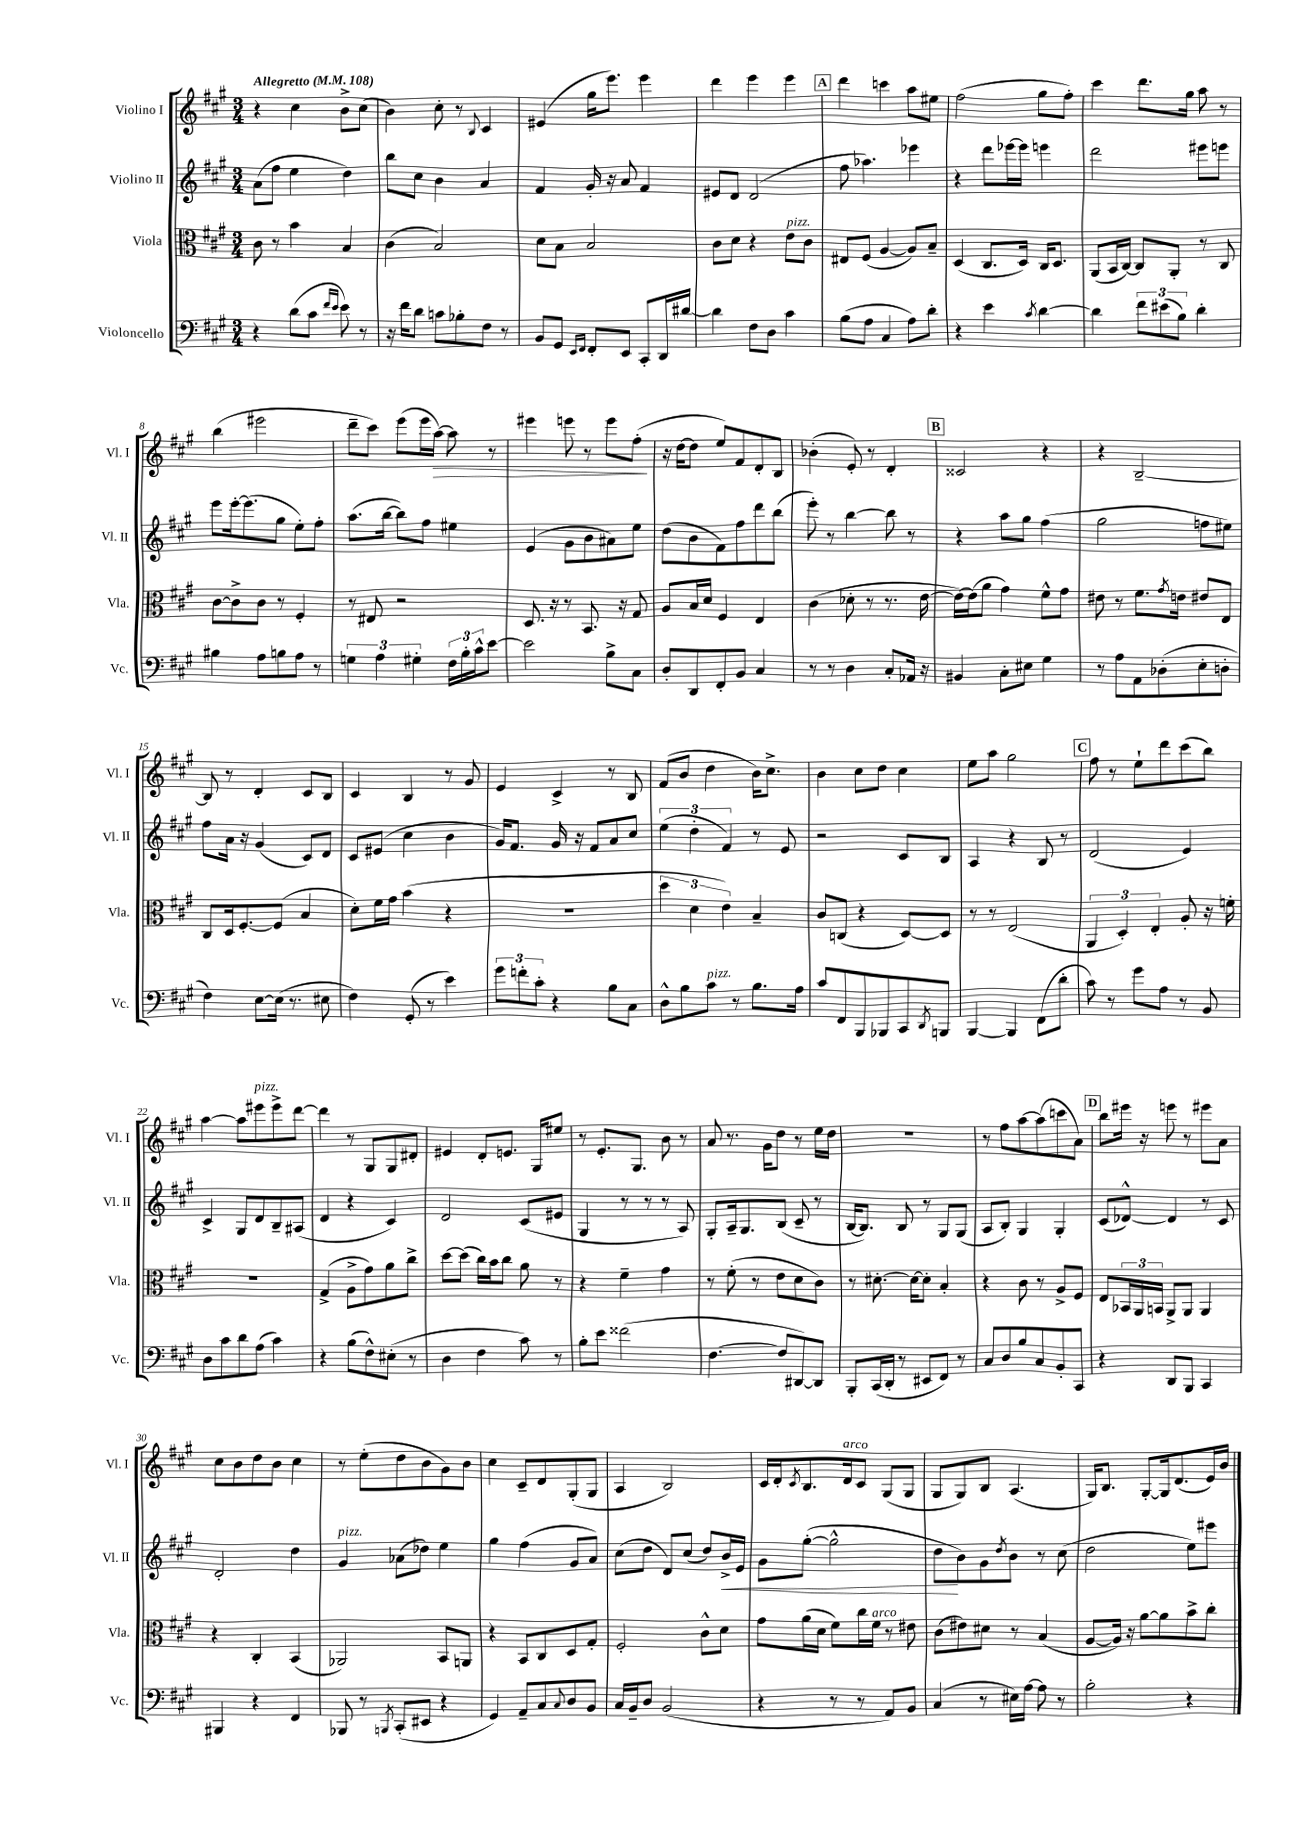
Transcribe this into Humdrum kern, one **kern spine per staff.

**kern	**kern	**kern	**dynam	**kern	**dynam
*part4	*part3	*part2	*part2	*part1	*part1
*staff4	*staff3	*staff2	*staff2	*staff1	*staff1
*I"Violoncello	*I"Viola	*I"Violino II	*	*I"Violino I	*
*I'Vc.	*I'Vla.	*I'Vl. II	*	*I'Vl. I	*
*clefF4	*clefC3	*clefG2	*	*clefG2	*
*k[f#c#g#]	*k[f#c#g#]	*k[f#c#g#]	*	*k[f#c#g#]	*
*M3/4	*M3/4	*M3/4	*	*M3/4	*
*MM108	*MM108	*MM108	*	*MM108	*
=1	=1	=1	=1	=1	=1
!	!	!	!	!LO:TX:a:B:t=Allegretto	!
4r	8c#\	(8a\L	.	4r	.
.	8r	8ff#\J	.	.	.
(8d\L	4b\	4ee\	.	4cc#\	.
8c#\J	.	.	.	.	.
16qqf#/LL	.	.	.	.	.
16qqe/JJ	.	.	.	.	.
8e\)	4B/	4dd\)	.	8b^\L	.
8r	.	.	.	(8cc#\J	.
=2	=2	=2	=2	=2	=2
16r	(4c#\	8bb\L	.	4b\)	.
16f#\KL	.	.	.	.	.
8d\J	.	8cc#\J	.	.	.
8cn\L	2B/)	4b\	.	8cc#'\	.
8B-X'\	.	.	.	8r	.
.	.	.	.	8qqB/	.
8F#\J	.	4a/	.	4c#/	.
8r	.	.	.	.	.
=3	=3	=3	=3	=3	=3
8BB/L	8d\L	4f#/	.	(4e#X/	.
8GG#/J	8B\J	.	.	.	.
16qqEE/LL	.	.	.	.	.
16qqFF#/JJ	.	.	.	.	.
8FF#'/L	2B/	16g#'/	.	16gg#\KL	.
.	.	16r	.	8.eee\J)	.
8EE/J	.	8a/	.	.	.
8CC#'/L	.	4f#/	.	4eee\	.
16DD/L	.	.	.	.	.
[16d#X/JJ	.	.	.	.	.
=4	=4	=4	=4	=4	=4
4d#\]	8c#\L	8e#X/L	.	4ddd\	.
.	8d\J	8d/J	.	.	.
8F#\L	4r	(2d/	.	4eee\	.
8D\J	.	.	.	.	.
!	!LO:TX:a:i:t=pizz.	!	!	!	!
4c#\	8e\L	.	.	4eee\	.
.	8c#\J	.	.	.	.
!!LO:REH:place=s1:t=A
=5	=5	=5	=5	=5	=5
(8B\L	8E#X/L	8ff#\	.	4ddd\	.
8A\J	(8F#/J	4.aa-X\)	.	.	.
4C#/	[4A/	.	.	4cccn\	.
8A\L)	8A/L])	4eee-X\	.	8aa\L	.
8d'\J	8B~/J	.	.	8ee#X\J	.
=6	=6	=6	=6	=6	=6
4r	(4D/	4r	.	(2ff#\	.
4e\	8.C#/L	8ddd\L	.	.	.
.	.	[16eee-X\L	.	.	.
.	16D/Jk)	16eee-\JJ]	.	.	.
8qc#/	.	.	.	.	.
[4d\	16C#/KL	4eeen\	.	8gg#\L	.
.	8.D/J	.	.	.	.
.	.	.	.	8ff#'\J)	.
=7	=7	=7	=7	=7	=7
4d\]	(8AA/L	2ddd\	.	4ccc#\	.
.	16BB/L	.	.	.	.
.	[16C#/JJ)	.	.	.	.
12f#\L	8C#/L]	.	.	8.ddd\L	.
(12e#X\	.	.	.	.	.
.	8AA'/J	.	.	.	.
12B\J)	.	.	.	.	.
.	.	.	.	16gg#\Jk	.
4d'\	8r	8eee#X\L	.	8aa\	.
.	8C#/	8eeen\J	.	8r	.
!!LO:LB:g=z
=8	=8	=8	=8	=8	=8
4B#X\	[8c#\L	8eee\L	.	(4bb\	.
.	8c#^\]	[16eee'\k	.	.	.
.	.	(8.eee\]	.	.	.
8A\L	8c#\J	.	.	2eee#X\	.
8Bn\	8r	8gg#\J	.	.	.
8A\J	4F#'/	8ee'\L)	.	.	.
8r	.	8ff#'\J	.	.	.
=9	=9	=9	=9	=9	=9
6Gn\	8r	(8.aa\L	.	8ddd~\L	.
.	8E#X/	.	.	8ccc#\J)	.
6A\	.	.	.	.	.
.	.	[16bb\Jk	.	.	.
.	2r	8bb\L])	.	(8eee\L	.
6G#X'\	.	.	.	.	.
.	.	8ff#\J	.	16eee\L	.
!	!	!	!	!	!LO:HP:b
.	.	.	.	[16aa\JJ)	>
24F#\LL	.	4ee#X\	.	8aa\]	.
24B'\	.	.	.	.	.
24c#^^\J	.	.	.	.	.
[8e\J	.	.	.	8r	.
=10	=10	=10	=10	=10	=10
2e\]	8.D/	(4e/	.	4eee#X\	.
.	16r	.	.	.	.
.	8r	8g#\L	.	8eeen\	.
.	8.BB/	8b\	.	8r	.
8B^\L	.	8a#X\)	.	8eee\L	.
.	16r	.	.	.	.
8C#\J	8G#/	8ee\J	.	(8ff#'\J	.
.	.	.	.	.	]
=11	=11	=11	=11	=11	=11
8D'/L	8A/L	(8dd\L	.	16r	.
.	.	.	.	[16dd\KL	.
8DD/	16B/L	8b\	.	8dd\J]	.
.	16d/JJ	.	.	.	.
8FF#'/	4F#/	8f#\)	.	8ee/L)	.
8BB/J	.	8ff#\	.	8f#/	.
4C#/	4E/	8ddd\	.	8d'/	.
.	.	(8bb\J	.	8B/J	.
=12	=12	=12	=12	=12	=12
8r	(4c#\	8eee'\)	.	(4b-X'\	.
8r	.	8r	.	.	.
4D\	8d-X'\	[4bb\	.	8e'/)	.
.	8r	.	.	8r	.
8C#'/L	8.r	8bb\]	.	4d'/	.
16AA-X/Jk	.	8r	.	.	.
16r	[16e\	.	.	.	.
!!LO:REH:place=s1:t=B
=13	=13	=13	=13	=13	=13
4BB#X/	16e\LL_)	4r	.	2c##X/	.
.	(16e\J]	.	.	.	.
.	8a\J	.	.	.	.
8C#'\L	4g#\)	8aa\L	.	.	.
8E#X\J	.	8gg#\J	.	.	.
4G#\	8f#^^\L	(4ff#\	.	4r	.
.	8g#\J	.	.	.	.
=14	=14	=14	=14	=14	=14
8r	8e#X\	2gg#\	.	4r	.
8A\L	8r	.	.	.	.
8AA\	8.f#\L	.	.	[2B~/	.
(8D-X'\	.	.	.	.	.
.	8qg#/	.	.	.	.
.	16en\Jk	.	.	.	.
8E'\	8e#X/L	8ffn\L	.	.	.
8Dn'\J	8E/J	8ee#X\J)	.	.	.
!!LO:LB:g=z
=15	=15	=15	=15	=15	=15
4F#\)	8C#/L	8ff#\L	.	8B/]	.
.	16D/k	16a\Jk	.	8r	.
.	[8.F#'/	16r	.	.	.
[8E\L	.	(4g#/	.	4d'/	.
(16E\Jk]	(8F#/J]	.	.	.	.
8.r	.	.	.	.	.
.	4B/	8c#/L)	.	8c#/L	.
8E#X\	.	8d/J	.	8B/J	.
=16	=16	=16	=16	=16	=16
4F#\)	8d'\L)	8c#/L	.	4c#/	.
.	16f#\L	(8e#X/J	.	.	.
.	16g#\JJ	.	.	.	.
(8GG#'/	(4b\	4cc#\	.	4B/	.
8r	.	.	.	.	.
4e\)	4r	4b\	.	8r	.
.	.	.	.	8g#/	.
=17	=17	=17	=17	=17	=17
12g#\L	2.r	16g#/KL)	.	4e/	.
.	.	8.f#/J	.	.	.
12fn'\	.	.	.	.	.
12c#'\J	.	.	.	.	.
4r	.	16g#/	.	4c#^/	.
.	.	16r	.	.	.
.	.	8f#/L	.	.	.
8B\L	.	8a/	.	8r	.
8C#\J	.	8cc#/J	.	8B/	.
=18	=18	=18	=18	=18	=18
8D^^\L	6dd\	(6ee\	.	(8f#/L	.
8B\	.	.	.	8b/J	.
.	6d\	6dd'\	.	.	.
!LO:TX:a:i:t=pizz.	!	!	!	!	!
8c#\J	.	.	.	4dd\	.
.	6e\)	6f#/)	.	.	.
8r	.	.	.	.	.
8.B\L	4B~/	8r	.	16b\KL)	.
.	.	.	.	8.cc#^\J	.
.	.	8e/	.	.	.
16A\Jk	.	.	.	.	.
=19	=19	=19	=19	=19	=19
8c#/L	8c#/L	2r	.	4b\	.
8FF#/	(8Cn/J	.	.	.	.
8BBB/	4r	.	.	8cc#\L	.
8BBB-X/	.	.	.	8dd\J	.
8CC#/	[8D/L)	8c#/L	.	4cc#\	.
8qDD/	.	.	.	.	.
8BBBn/J	8D/J]	8B/J	.	.	.
=20	=20	=20	=20	=20	=20
[4BBB/	8r	4A/	.	8ee\L	.
.	8r	.	.	8aa\J	.
4BBB/]	(2E/	4r	.	2gg#\	.
(8FF#\L	.	8B/	.	.	.
8d'\J	.	8r	.	.	.
!!LO:REH:place=s1:t=C
=21	=21	=21	=21	=21	=21
8c#\)	6AA/	(2d/	.	8ff#\	.
8r	.	.	.	8r	.
.	6D'/)	.	.	.	.
8g#\L	.	.	.	8ee`\L	.
.	6E'/	.	.	.	.
8A\J	.	.	.	8ddd\	.
8r	8A'/	4e/)	.	(8ccc#\	.
8BB/	16r	.	.	8bb\J)	.
.	16fn'\	.	.	.	.
!!LO:LB:g=z
=22	=22	=22	=22	=22	=22
8D\L	2.r	4c#^/	.	[4aa\	.
8c#\	.	.	.	.	.
8d\	.	8G#/L	.	8aa\L]	.
!	!	!	!	!LO:TX:a:i:t=pizz.	!
(8A\J	.	8d/	.	8eee#X\	.
4c#\)	.	8B~/	.	8eee#^\	.
.	.	(8A#X/J	.	[8ddd\J	.
=23	=23	=23	=23	=23	=23
4r	(4G#^/	4d/	.	4ddd\]	.
(8B\L	8A^\L	4r	.	8r	.
8F#^^\)	8g#\)	.	.	8G#/L	.
(8E#X'\J	8a\	4c#/)	.	8G#/	.
8r	8cc#^\J	.	.	8d#X'/J	.
=24	=24	=24	=24	=24	=24
4D\	[8dd\L	2d/	.	4e#X/	.
.	(8dd\J]	.	.	.	.
4F#\	16cc#\LL)	.	.	8d'/L	.
.	16b\J	.	.	.	.
.	8cc#\J	.	.	8.en/J	.
8c#\)	8a\	(8c#/L	.	.	.
.	.	.	.	16G#/KL	.
8r	8r	8e#X/J	.	8ee#X/J	.
=25	=25	=25	=25	=25	=25
8B'\L	4r	4G#/	.	8r	.
8e\J	.	.	.	8.e'/L	.
(2f##X\	4f#~\	8r	.	.	.
.	.	.	.	8.G#/J	.
.	.	8r	.	.	.
.	4g#\	8r	.	8b\	.
.	.	8A/)	.	8r	.
=26	=26	=26	=26	=26	=26
[4.F#\	8r	8G#'/L	.	8a/	.
.	(8f#'\	16A~/k	.	8.r	.
.	.	8.G#/	.	.	.
.	8r	.	.	.	.
.	.	.	.	16g#\KL	.
8F#/L]	8e\L	(8B/J	.	8dd\J	.
[8DD#X/)	8d\	8c#~/	.	8r	.
8DD#/J]	8c#\J)	8r	.	16ee\LL	.
.	.	.	.	16dd\JJ	.
=27	=27	=27	=27	=27	=27
8BBB'/L	8r	[16B/KL	.	2.r	.
.	.	8.B/J])	.	.	.
(16CC#/L	[8.d#X'\	.	.	.	.
16DD'/JJ	.	.	.	.	.
8r	.	8B/	.	.	.
.	16d#\KL_	.	.	.	.
8EE#X/L	8d#'\J]	8r	.	.	.
8FF#/J)	4B'/	8G#/L	.	.	.
8r	.	(8G#/J	.	.	.
=28	=28	=28	=28	=28	=28
8C#/L	4r	8A/L	.	8r	.
8D/	.	8B'/J)	.	8ff#\L	.
8B/	8c#\	4G#/	.	[8aa\	.
8C#/	8r	.	.	(8aa\]	.
8BB'/	8A^/L	4G#'/	.	8cccn\	.
8CC#/J	8F#/J	.	.	8a\J)	.
!!LO:REH:place=s1:t=D
=29	=29	=29	=29	=29	=29
4r	8E/L	(8c#/L	.	8bb\L	.
.	24BB-X/L	[8d-X^^/J)	.	16eee#X\Jk	.
.	24AA/	.	.	.	.
.	.	.	.	16r	.
.	24BBn/JJ	.	.	.	.
8DD/L	8AA^/L	4d-/]	.	8eeen\	.
8BBB/J	8AA/J	.	.	8r	.
4CC#/	4AA/	8r	.	8eee#X\L	.
.	.	8c#/	.	8a\J	.
!!LO:LB:g=z
=30	=30	=30	=30	=30	=30
4BBB#X/	4r	2d'/	.	8cc#\L	.
.	.	.	.	8b\	.
4r	4C#'/	.	.	8dd\	.
.	.	.	.	8b\J	.
4FF#/	(4BB/	4dd\	.	4cc#\	.
=31	=31	=31	=31	=31	=31
!	!	!LO:TX:a:i:t=pizz.	!	!	!
8BBB-X/	2AA-X/)	4g#/	.	8r	.
8r	.	.	.	(8ee'\L	.
8qBBBn/	.	.	.	.	.
(8CC#'/L	.	(8a-X\L	.	8dd\	.
8EE#X/J	.	8dd-X\J)	.	8b\	.
4r	8BB/L	4ee\	.	8g#\)	.
.	8AAn/J	.	.	8b\J	.
=32	=32	=32	=32	=32	=32
4GG#/)	4r	4gg#\	.	4cc#\	.
8AA~/L	8BB/L	(4ff#\	.	8c#~/L	.
8C#/	8C#/	.	.	8d/	.
8qqC#/	.	.	.	.	.
8D/	8D/	8g#/L	.	(8G#'/	.
8BB/J	8G#'/J	8a/J)	.	8G#/J	.
=33	=33	=33	=33	=33	=33
16C#/LL	2F#'/	(8cc#\L	.	4A/	.
16BB~/J	.	.	.	.	.
8D/J	.	8dd\J	.	.	.
(2BB/	.	8d/L)	.	2B/)	.
.	.	(8cc#/J	.	.	.
.	8c#^^\L	8dd/L)	.	.	.
!	!	!	!LO:HP:b	!	!
.	8d\J	16b^/L	<	.	.
.	.	16e/JJ	.	.	.
=34	=34	=34	=34	=34	=34
4r	8g#\L	8g#\L	.	16c#/LL	.
.	.	.	.	16d'/J	.
.	.	.	.	8qc#/	.
.	(16a\L	([8gg#'\J	.	8.B/	.
.	16d\JJ	.	.	.	.
8r	8f#\L)	2gg#^^\]	.	.	.
!	!	!	!	!LO:TX:a:i:t=arco	!
.	.	.	.	16d/k	.
8r	16cc#\L	.	.	8c#/J	.
!	!LO:TX:a:i:t=arco	!	!	!	!
.	16f#\JJ	.	.	.	.
8AA/L)	8r	.	.	(8G#/L	.
8BB/J	8e#X\	.	.	8G#/J	.
=35	=35	=35	=35	=35	=35
(4C#/	(8c#\L	8dd\L	.	8G#/L	.
.	8e#X\)	8b\)	[	8G#/)	.
8r	8d#X\J	8g#\	.	8B/J	.
.	.	8qdd/	.	.	.
16E#X\LL)	8r	8b\J	.	(4.A/	.
[16A\JJ	.	.	.	.	.
8A\]	(4B/	8r	.	.	.
8r	.	(8cc#\	.	.	.
=36	=36	=36	=36	=36	=36
2B'\	[8A/L	2dd\	.	16G#/KL)	.
.	.	.	.	8.B/J	.
.	16A/Jk])	.	.	.	.
.	16r	.	.	.	.
.	[8a\L	.	.	[8G#'/L	.
.	8a\]	.	.	16G#/k]	.
.	.	.	.	(8.d/	.
4r	8b^\	8ee\L)	.	.	.
.	8cc#'\J	8eee#X\J	.	16e/L)	.
.	.	.	.	16b/JJ	.
==	==	==	==	==	==
*-	*-	*-	*-	*-	*-
